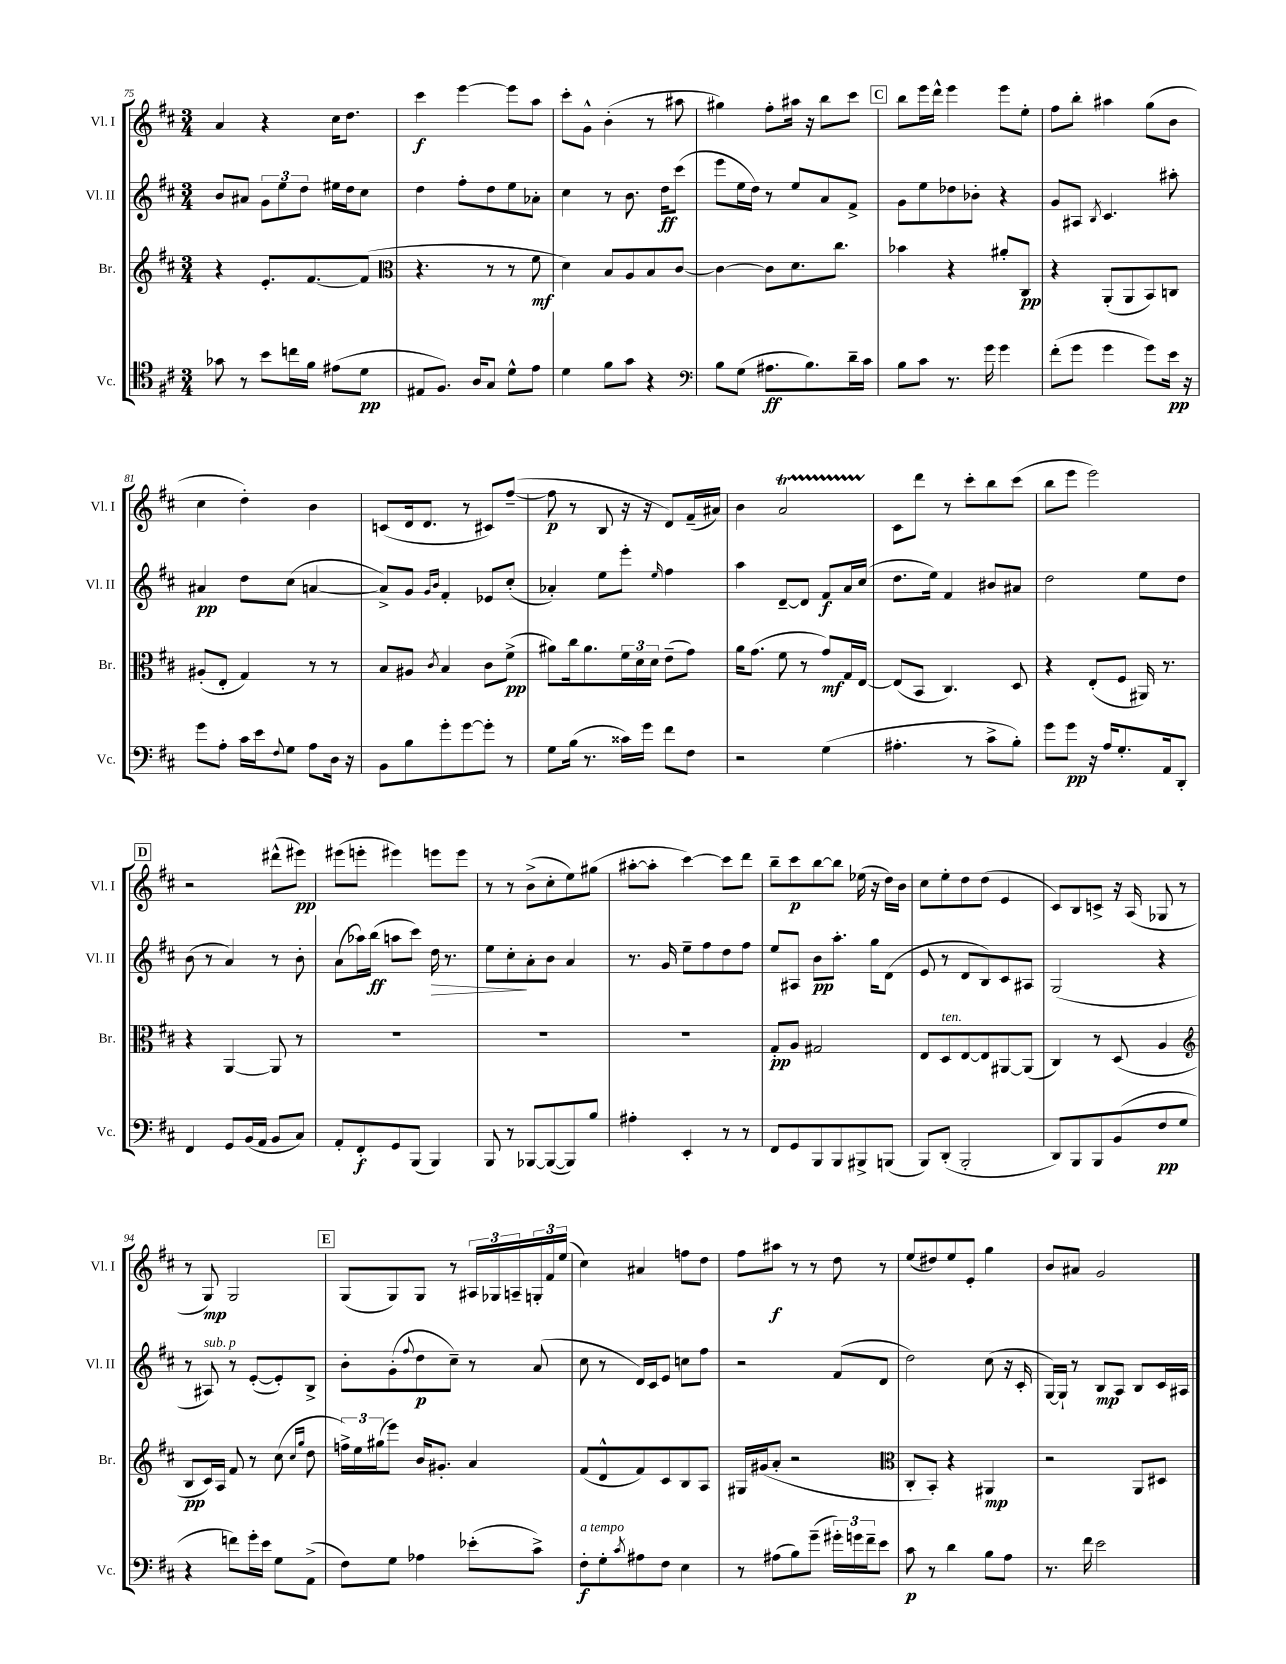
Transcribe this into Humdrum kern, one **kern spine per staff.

**kern	**kern	**kern	**kern
*staff4	*staff3	*staff2	*staff1
*clefC4	*clefG2	*clefG2	*clefG2
*k[f#c#]	*k[f#c#]	*k[f#c#]	*k[f#c#]
*M3/4	*M3/4	*M3/4	*M3/4
8g-	4r	8b	4a
8r	.	8a#	.
8b	8.e'	12g	4r
.	.	12ee	.
16cc	.	.	.
.	.	12dd	.
16f#	[8.f#	.	.
(8e#	.	16ee#	16cc#
.	.	16dd	8.dd
8d	(8f#]	8cc#	.
=	=	=	=
*	*clefC3	*	*
8E#	4.r	4dd	4ccc#
8.F#)	.	.	.
.	.	8ff#'	[4eee
16A	.	.	.
8G	8r	8dd	.
8d^^	8r	8ee	8eee]
8e	8f#	8a-'	8aa
=	=	=	=
4d	4d)	4cc#	8ccc#'
.	.	.	8g^^
8f#	8B	8r	(4b'
8g	8A	8.b	.
4r	8B	.	8r
.	.	16dd	.
.	[8c#	(8ccc#	8aa#
=	=	=	=
*clefF4	*	*	*
8B	4c#_	8eee	4gg#)
(8G	.	16ee	.
.	.	16dd)	.
8.A#	8c#]	8r	8ff#'
.	8.d	8ee	16aa#
8.B)	.	.	16r
.	.	8a	8bb
.	8.cc#	.	.
16d~	.	8f#^	8ccc#
16c#	.	.	.
=	=	=	=
8B	4b-	8g	8bb
8c#	.	8ee	16eee
.	.	.	16ddd^^
8.r	4r	8dd-	4eee
.	.	8b-'	.
16g	.	.	.
4g	8a#'	4r	8eee
.	8C#	.	8ee'
=	=	=	=
(8f#'	4r	8g	8ff#
8g	.	8A#	8bb'
.	.	8qB	.
4g	(8AA'	4.c#	4aa#
.	8AA	.	.
8g)	8BB)	.	(8gg
16e	8C	8aa#'	8b
16r	.	.	.
=	=	=	=
8g	(8A#'	4a#	4cc#
8A'	8E'	.	.
16c#	4G)	8dd	4dd')
16e	.	.	.
8qqF#	.	.	.
8G	.	(8cc#	.
8A	8r	[4a	4b
16D	8r	.	.
16r	.	.	.
=	=	=	=
8BB	8B	8a^])	(8c
8B	8A#	8g	16d
.	.	.	8.d
.	.	16qqg	.
.	8qc#	16qqb	.
8g'	4B	4f#'	.
[8g	.	.	8r
8g']	8c#	8e-	8c#)
8r	(8f#^	(8cc#'	([8ff#~
=	=	=	=
8G	8a#)	4a-')	8ff#]
(16B	16cc#	.	8r
8.r	8.a#	.	.
.	.	8ee	8B
16c##)	24f#	8eee'	16r
.	24d	.	.
16g	.	.	16r
.	24d	.	.
.	.	16qqee	.
8f#	(8e~	4ff#	8d)
8F#	8g)	.	(16f#~
.	.	.	16a#)
=	=	=	=
2r	16a	4aa	4b
.	(8.g	.	.
.	8f#	[8d~	2a
.	8r	8d]	.
(4G	8g)	8f#	.
.	16G	16a	.
.	[16E	(16cc#	.
=	=	=	=
4.A#'	(8E]	8.dd	8c#
.	8BB	.	8ddd
.	.	16ee)	.
.	4.C#)	4f#	8r
8r	.	.	8ccc#'
8c#^	.	8b#	8bb
8B')	8D	8a#	(8ccc#
=	=	=	=
8g	4r	2dd	8bb
8g	.	.	8eee
16r	(8E'	.	2eee)
16A	.	.	.
8.G'	8F#	.	.
.	16AA#)	8ee	.
16AA	8.r	.	.
8DD'	.	8dd	.
=	=	=	=
4FF#	4r	(8b	2r
.	.	8r	.
8GG	[4AA	4a)	.
(16BB	.	.	.
16AA	.	.	.
8BB	8AA]	8r	(8ddd#^^
8C#)	8r	8b'	8eee#)
=	=	=	=
8AA'	2.r	(8a	(8eee#
8FF#'	.	16aa-)	8eee'
.	.	(16bb	.
8GG	.	8aa	4eee#)
(8BBB	.	8ccc#)	.
4BBB)	.	16dd	8eee
.	.	8.r	.
.	.	.	8eee
=	=	=	=
8BBB	2.r	8ee	8r
8r	.	8cc#'	8r
[8BBB-	.	8a'	(8b^
(8BBB-_	.	8b	8cc#'
8BBB-])	.	4a	8ee)
8B	.	.	(8gg#
=	=	=	=
4A#'	2.r	8.r	[8aa#'
.	.	.	8aa#']
.	.	16g	.
4EE'	.	8ee~	[4ccc#)
.	.	8ff#	.
8r	.	8dd	8ccc#]
8r	.	8ff#	8ddd
=	=	=	=
8FF#	8G'	8ee	8bb~
8GG	8A	8A#	8ccc#
8BBB	2G#	8b	[8bb
8BBB	.	8.aa'	8bb]
8BBB#^	.	.	(16ee-
.	.	16gg	16r
(8BBB	.	(8d	16dd)
.	.	.	16b
=	=	=	=
8BBB)	8E	8e	8cc#
(8DD'	8D	8r	8ee'
2BBB'	[8E	8d	8dd
.	8E]	8B)	(8dd
.	[8AA#	8c#	4e
.	(8AA#]	8A#	.
=	=	=	=
8DD)	4C#)	(2G	8c#)
8BBB	.	.	8B
8BBB	8r	.	8c^
(8BB	(8D	.	16r
.	.	.	(16A
8F#	4A	4r	8G-
8G	.	.	8r
=	=	=	=
*	*clefG2	*	*
4r	8B	8r	8r
.	16c#)	8A#)	8G)
.	16A	.	.
8f)	8f#	8r	2G
16g'	8r	([8e'	.
16e	.	.	.
8G	(8cc#	8e'])	.
.	16qqcc#	.	.
.	16qqgg	.	.
(8AA^	8dd	8B^	.
=	=	=	=
8F#)	24ff^)	8b'	(8G
.	24ee	.	.
.	(24gg#	.	.
8G	8eee)	(8g'	8G)
.	.	8qqff#	.
4A-	16b	8dd	8G
.	8.g#'	.	.
.	.	8cc#~)	8r
(8e-'	4a	8r	24A#
.	.	.	24G-
.	.	.	24A~
8c#^)	.	(8a	24G'
.	.	.	24f#
.	.	.	(24ee
=	=	=	=
8F#'	(8f#	8cc#	4cc#)
8G'	8d^^	8r	.
8qc#	.	.	.
8A#	8f#)	16d)	4a#
.	.	16c#	.
8F#	8c#	8e	.
4E	8B	8cc	8ff
.	8A	8ff#	8dd
=	=	=	=
8r	16G#	2r	8ff#
.	(16g#	.	.
(8A#	8a'	.	8aa#
8B)	2r	.	8r
(8g~	.	.	8r
24g#')	.	(8f#	8dd
24g	.	.	.
24f#~	.	.	.
8e	.	8d	8r
=	=	=	=
*	*clefC3	*	*
8c#	8C#'	2dd)	(8ee
8r	8BB')	.	8dd#)
4d	4r	.	8ee
.	.	.	8e'
8B	4AA#	(8cc#	4gg
8A	.	16r	.
.	.	16c#'	.
=	=	=	=
8.r	2r	[16G)	8b
.	.	16G`]	.
.	.	8r	8a#
16f#	.	.	.
2e	.	8B	2g
.	.	8A	.
.	8AA	8B	.
.	8D#	16c#	.
.	.	16A#	.
==	==	==	==
*-	*-	*-	*-
